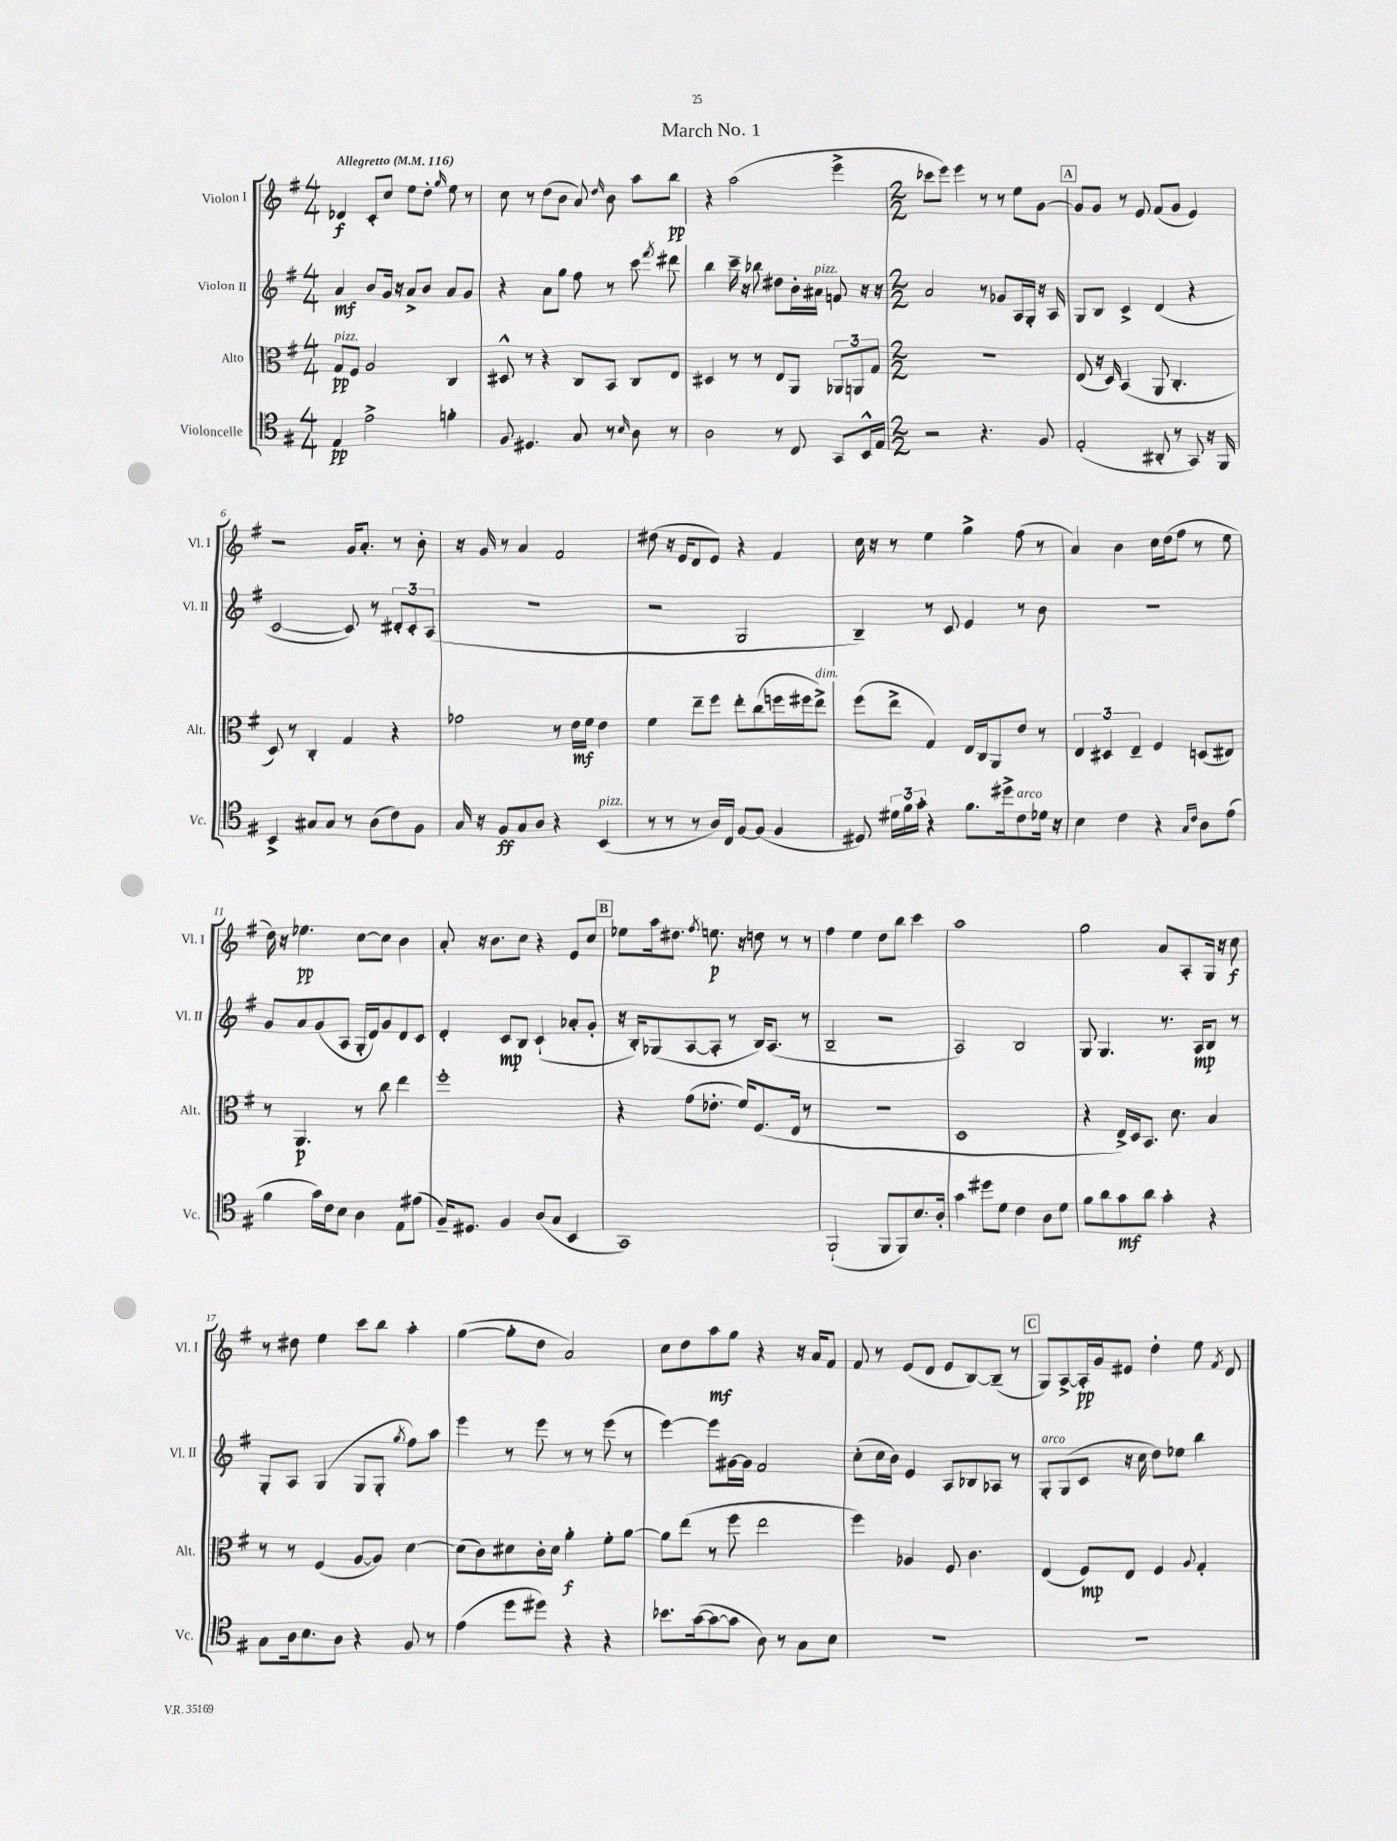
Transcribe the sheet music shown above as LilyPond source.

\header { title = "March No. 1" }
<<
\new StaffGroup <<
\new Staff = "s0" \with { instrumentName = "Violon I" shortInstrumentName = "Vl. I" } {
    \clef treble \key g \major \numericTimeSignature \time 4/4 \tempo "Allegretto" 4 = 116
    \autoBeamOff des'4\f c'8[-. c''8] e''8[ d''8]-. \grace { g''16 } e''8 r8 |
    c''8 r8 d''8[( b'8] a'8) \grace { d''16 } b'8 a''8[ b''8]\pp |
    r4 a''2( e'''4-> |
    \numericTimeSignature \time 2/2 ces'''8[ e'''8]) e'''4 r8 r8 e''8[ g'8]~ |
    \mark \markup { \box "A" } g'8[ g'8] r8 e'8 fis'8[( g'8] e'4) |
    r2 g'16[ a'8.]-. r8 b'8-. |
    r16 g'16 r8 a'4 fis'2 |
    dis''8( r16 e'16[ d'8 e'8]) r4 fis'4 |
    c''16 r16 r8 e''4 g''4-> fis''8( r8 |
    a'4) b'4 c''16[ d''16( fis''8] r8 e''8 |
    d''16) r16 ees''4.\pp c''8[~ c''8] b'4 |
    a'8-. r16 b'8.[ c''8] r4 e'8[ c''8] |
    \mark \markup { \box "B" } ees''8[ a''16 dis''8.] \acciaccatura { fis''8 } e''8.\p r16 d''8 r8 r8 |
    fis''4 e''4 d''8[ b''8] c'''4 |
    a''1 |
    g''2 a'8[ a8-. g16] r16 c''8\f |
    r8 dis''8 e''4 c'''8[ b''8] a''4-. |
    g''4~( g''8[-. d''8] a'2) |
    c''8[ d''8 a''8\mf g''8] r4 r16 a'16[ fis'8] |
    fis'8 r8 e'8[( d'8] e'8[ b8~) b8]--( r8 |
    \mark \markup { \box "C" } g8[) a8~-> a16-.\pp g'16 eis'8] d''4-. e''8 \acciaccatura { fis'8 } d'8 \bar "|." |
}
\new Staff = "s1" \with { instrumentName = "Violon II" shortInstrumentName = "Vl. II" } {
    \clef treble \key g \major \numericTimeSignature \time 4/4
    \autoBeamOff a'4\mf b'8[ g'16] r16 a'8[-> b'8] a'8[ g'8] |
    r4 a'8[ g''8] fis''8 r8 c'''8 \acciaccatura { fis'''8 } dis'''8 |
    b''4 c'''16-- r16 bes''8 dis''8[ b'16-. ais'16]^\markup { \italic "pizz." } f'8 r16 r16 |
    \numericTimeSignature \time 2/2 a'2 r8 ges'8[ a16 g16]-. r16 a16 |
    \mark \markup { \box "A" } g8[ b8] c'4-> d'4( r4 |
    c'2~ c'8) r8 \tuplet 3/2 { dis'8[-. c'8-. a8]( } |
    r1 |
    r2 g2 |
    b4--) r8 c'8 e'4 r8 b'8 |
    r1 |
    g'8[ a'8 g'8( a8] g16[-. d'16) g'8 d'8 c'8] |
    d'4-. c'8[\mp b8] c'4-!( aes'8[-. g'8]-. |
    \mark \markup { \box "B" } r16 b16[-.) ges8( a8~ a8]-. r8 b16[) a8.]( r8 |
    b2-- r2 |
    a2) b2 |
    g8 g4. r8. a16[\mp b8] r8 |
    g8[-. a8] g4( g8[ g8]-. \acciaccatura { g''8 } fis''8[) a''8] |
    e'''4 r8 e'''8 r8 r8 e'''8( r8 |
    e'''4~) e'''8[ gis'16~ gis'16] fis'2 |
    c''8[-.( c''16 b'16]) e'4 a8[ bes8 aes8] r8 |
    \mark \markup { \box "C" } g8[-.^\markup { \italic "arco" } g8( c'8] r16 c''16 d''8[) ees''8] b''4 \bar "|." |
}
\new Staff = "s2" \with { instrumentName = "Alto" shortInstrumentName = "Alt." } {
    \clef alto \key g \major \numericTimeSignature \time 4/4
    \autoBeamOff g8[\pp^\markup { \italic "pizz." } fis8] a2 c4 |
    dis8-^ r8 r4 c8[ b,8] c8[ e8] |
    dis4 r8 r8 e8[ a,8] \tuplet 3/2 { aes,8[ a,8 g8] } |
    \numericTimeSignature \time 2/2 r1 |
    \mark \markup { \box "A" } e8( r16 d16) b,4( a,8 c4.-. |
    d8) r8 c4-. g4 r4 |
    ges'2 r8 e'16[\mf fis'16] e'4 |
    fis'4 e''8[-- fis''8] e''8[-. c''8( f''16 fis''16 e''8]->^\markup { \italic "dim." }) |
    fis''8[( e''8]-> g4) e16[ c16 a,8 e'8] r8 |
    \tuplet 3/2 { e4 dis4 e4-- } fis4 d8[( eis8]) |
    r8 a,4.\p r8 c''8 e''4 |
    fis''1-. |
    \mark \markup { \box "B" } r4 g'8[( ees'8.]-. fis'16[) fis8.( e16] r8 |
    r1 |
    d1 |
    r4 e16[->) d16 b,8.] d'8. b4 |
    r8 r8 fis4( a8[~ a8]) d'4~ |
    d'8[( c'8) dis'8 c'16-. dis'16] a'4-.\f fis'8[-. a'8]~ |
    a'8[ e''8]( r8 fis''8 e''2 |
    fis''4) aes4 fis8 c'4. |
    \mark \markup { \box "C" } e4( fis8[\mp) e8] fis4 \appoggiatura { a8 } g4-. \bar "|." |
}
\new Staff = "s3" \with { instrumentName = "Violoncelle" shortInstrumentName = "Vc." } {
    \clef tenor \key g \major \numericTimeSignature \time 4/4
    \autoBeamOff e4\pp e'2-> f'4-. |
    fis8 dis4. g8 r8 \grace { b16 } a8 r8 |
    a2 r8 c8 g,8[ b,16-^ e16] |
    \numericTimeSignature \time 2/2 r2 r4. fis8 |
    \mark \markup { \box "A" } e2-.( ais,8-. r8 g,8) r16 fis,16 |
    b,4-> gis8[ gis8] r8 a8[( c'8) fis8] |
    g16 r16 fis8[\ff g8 a8] r4 b,4^\markup { \italic "pizz." }( |
    r8 r8 r8 a16[) c16] fis8[~ fis8]( fis4 |
    dis8) \tuplet 3/2 { dis'16[ fis'16 g'16]-. } r4 fis'8.[ dis''16-> c'8^\markup { \italic "arco" } des'16] r16 |
    b4 c'4 r4 \grace { g16[ c'16] } a8[ e'8]( |
    fis'4 g'16[) c'16 b8] a4 e8[ eis'8]( |
    fis16[--) dis8.] fis4 a8[( g8] b,4 |
    \mark \markup { \box "B" } g,1) |
    fis,2-!( fis,8[ fis,8) b8. a16]-. |
    g'4 dis''8[ d'8] c'4 a8[ d'8] |
    fis'8[ a'8 g'8\mf a'8] g'4-. r4 |
    g8[ a16 b8. a8] r4 fis8 r8 |
    e'4( d''8[ dis''8]) r4 r4 |
    bes'8.[ g'16~( g'8~ g'8] a8) r8 g8[ b8] |
    R1 |
    \mark \markup { \box "C" } R1 \bar "|." |
}
>>
>>
